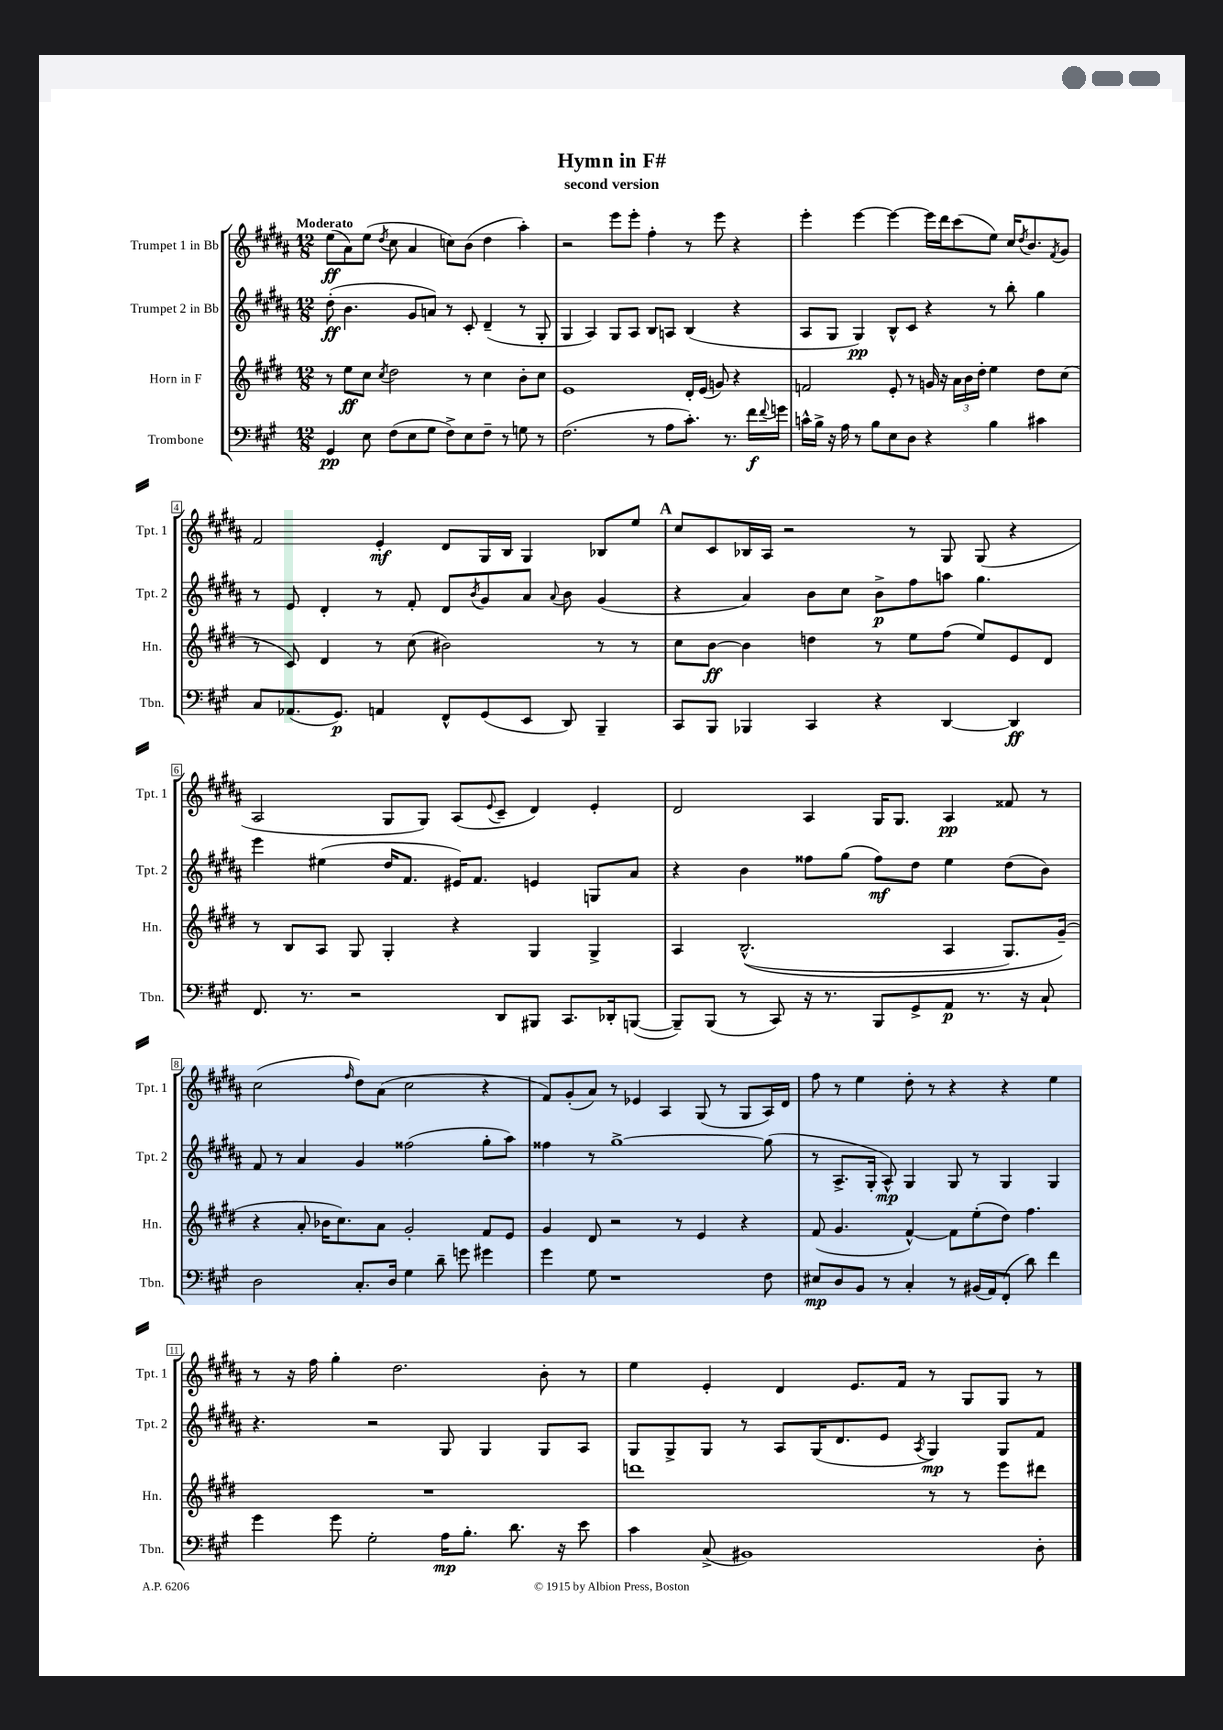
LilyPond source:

\header { title = "Hymn in F#" subtitle = "second version" }
<<
\new StaffGroup <<
\new Staff = "s0" \with { instrumentName = "Trumpet 1 in Bb" shortInstrumentName = "Tpt. 1" } {
    \clef treble \key b \major \numericTimeSignature \time 12/8 \tempo "Moderato"
    e''8\ff( ais'8) e''8( \acciaccatura { dis''8 } cis''8 ais'4 c''8) b'8( dis''4 ais''4-.) |
    r2 e'''8 e'''8-. fis''4-. r8 e'''8 r4 |
    e'''4-. e'''4~ e'''4~ e'''16 dis'''16 cis'''8( e''8) cis''16 \acciaccatura { dis''8 } b'8. \acciaccatura { fis'8 } gis'8 |
    fis'2 e'4-.\mf dis'8 gis16 b16 gis4 bes8 e''8 |
    \mark \markup { \bold "A" } cis''8 cis'8 bes16 ais16 r2 r8 gis8 gis8( r4 |
    ais2 gis8 gis8) ais8( \appoggiatura { e'8 } cis'8-- dis'4) e'4-. |
    dis'2 ais4 gis16 gis8. ais4\pp fisis'8 r8 |
    cis''2( \grace { fis''16 } dis''8) ais'8( cis''2 r4 |
    fis'8) gis'8-.( ais'8) r8 ees'4 ais4 gis8( r8 gis8 ais16) dis'16 |
    fis''8 r8 e''4 dis''8-. r8 r4 r4 e''4 |
    r8 r16 fis''16 gis''4-. dis''2. b'8-. r8 |
    e''4 e'4-. dis'4 e'8. fis'16 r8 gis8 gis8 r8 \bar "|." |
}
\new Staff = "s1" \with { instrumentName = "Trumpet 2 in Bb" shortInstrumentName = "Tpt. 2" } {
    \clef treble \key b \major \numericTimeSignature \time 12/8
    dis''8-.\ff( b'4. gis'8 a'8) r8 cis'8-. dis'4--( r8 gis8-. |
    gis4 ais4) gis8 ais8 b8 a8 b4( r4 |
    ais8 gis8 gis4\pp) b8-^ cis'8 r4 r8 b''8-. gis''4 |
    r8 e'8 dis'4-. r8 fis'8-. dis'8 \acciaccatura { b'8 } gis'8 ais'8 \appoggiatura { ais'8 } b'8 gis'4( |
    \mark \markup { \bold "A" } r4 ais'4) b'8 cis''8 b'8->\p fis''8 a''8 gis''4. |
    e'''4 eis''4( dis''16 fis'8. eis'16) fis'8. e'4 g8 ais'8 |
    r4 b'4 fisis''8 gis''8( fisis''8\mf) dis''8 e''4 dis''8( b'8) |
    fis'8 r8 ais'4 gis'4 fisis''2( gis''8-. ais''8) |
    fisis''4 r8 gis''1~-> gis''8( |
    r8 ais8.-> gis16-. ais8-^\mp) gis4 gis8 r8 gis4 gis4 |
    r4. r2 gis8 gis4 gis8 ais8 |
    gis8 gis8-> gis8 r8 ais8 gis16( dis'8. e'8 \acciaccatura { ais8 } gis4\mp) gis8 fis'8 \bar "|." |
}
\new Staff = "s2" \with { instrumentName = "Horn in F" shortInstrumentName = "Hn." } {
    \clef treble \key e \major \numericTimeSignature \time 12/8
    r8 e''8\ff cis''8 \acciaccatura { cis''8 } dis''2 r8 cis''4 b'8-. cis''8 |
    e'1 dis'16-. e'16( g'8) r4 |
    f'2 e'8-. r8 g'16 r16 \tuplet 3/2 { a'16 b'16 dis''16-. } e''4 dis''8 cis''8( |
    r8 cis'8) dis'4 r8 cis''8( bis'2) r8 r8 |
    \mark \markup { \bold "A" } cis''8 b'8~\ff b'4 d''4 r8 e''8 fis''8( e''8) e'8 dis'8 |
    r8 b8 a8 gis8 gis4-. r4 gis4 gis4-> |
    a4 b2.-^(\( a4 gis8.) gis'16--(\) |
    r4 a'8-. bes'16 cis''8.) a'8 gis'2-. fis'8 e'8 |
    gis'4 dis'8 r2 r8 e'4 r4 |
    fis'8( gis'4. fis'4~-^) fis'8 e''8-.( dis''8) fis''4. |
    R1. |
    d'''1 r8 r8 e'''8 dis'''8 \bar "|." |
}
\new Staff = "s3" \with { instrumentName = "Trombone" shortInstrumentName = "Tbn." } {
    \clef bass \key a \major \numericTimeSignature \time 12/8
    gis,4\pp e8 fis8( e8 gis8 fis8->) e8 fis8-- r8 g8 r8 |
    fis2.( r8 a8 cis'8.-.) r8. fis'16\f \appoggiatura { fis'8 } g'16 |
    c'16-^ b16-> r16 a16 r8 b8 e8 d8 r4 b4 cis'4 |
    cis8 aes,8.( gis,8.\p) a,4 fis,8-^ gis,8( e,8 d,8) b,,4-- |
    \mark \markup { \bold "A" } cis,8 b,,8 bes,,4 cis,4 r4 d,4~ d,4\ff |
    fis,8. r8. r2 d,8 bis,,8 cis,8. des,16-. b,,8~( |
    b,,8--) b,,8( r8 cis,8) r16 r8. b,,8 gis,8-> a,8\p r8. r16 cis8-! |
    d2 cis8.-. d16 gis4 d'8-- g'8 gis'4 |
    gis'4 gis8 r1 fis8 |
    eis8\mp d8 b,8 r8 cis4-. r8 bis,16( a,16) fis,8-.( d'8) fis'4 |
    gis'4 gis'8 gis2-. a16\mp b8.-. d'8. r16 e'8 |
    cis'4 cis8->( bis,1) d8-. \bar "|." |
}
>>
>>
\layout { \context { \Score \override BarNumber.stencil = #(make-stencil-boxer 0.1 0.3 ly:text-interface::print) } }
